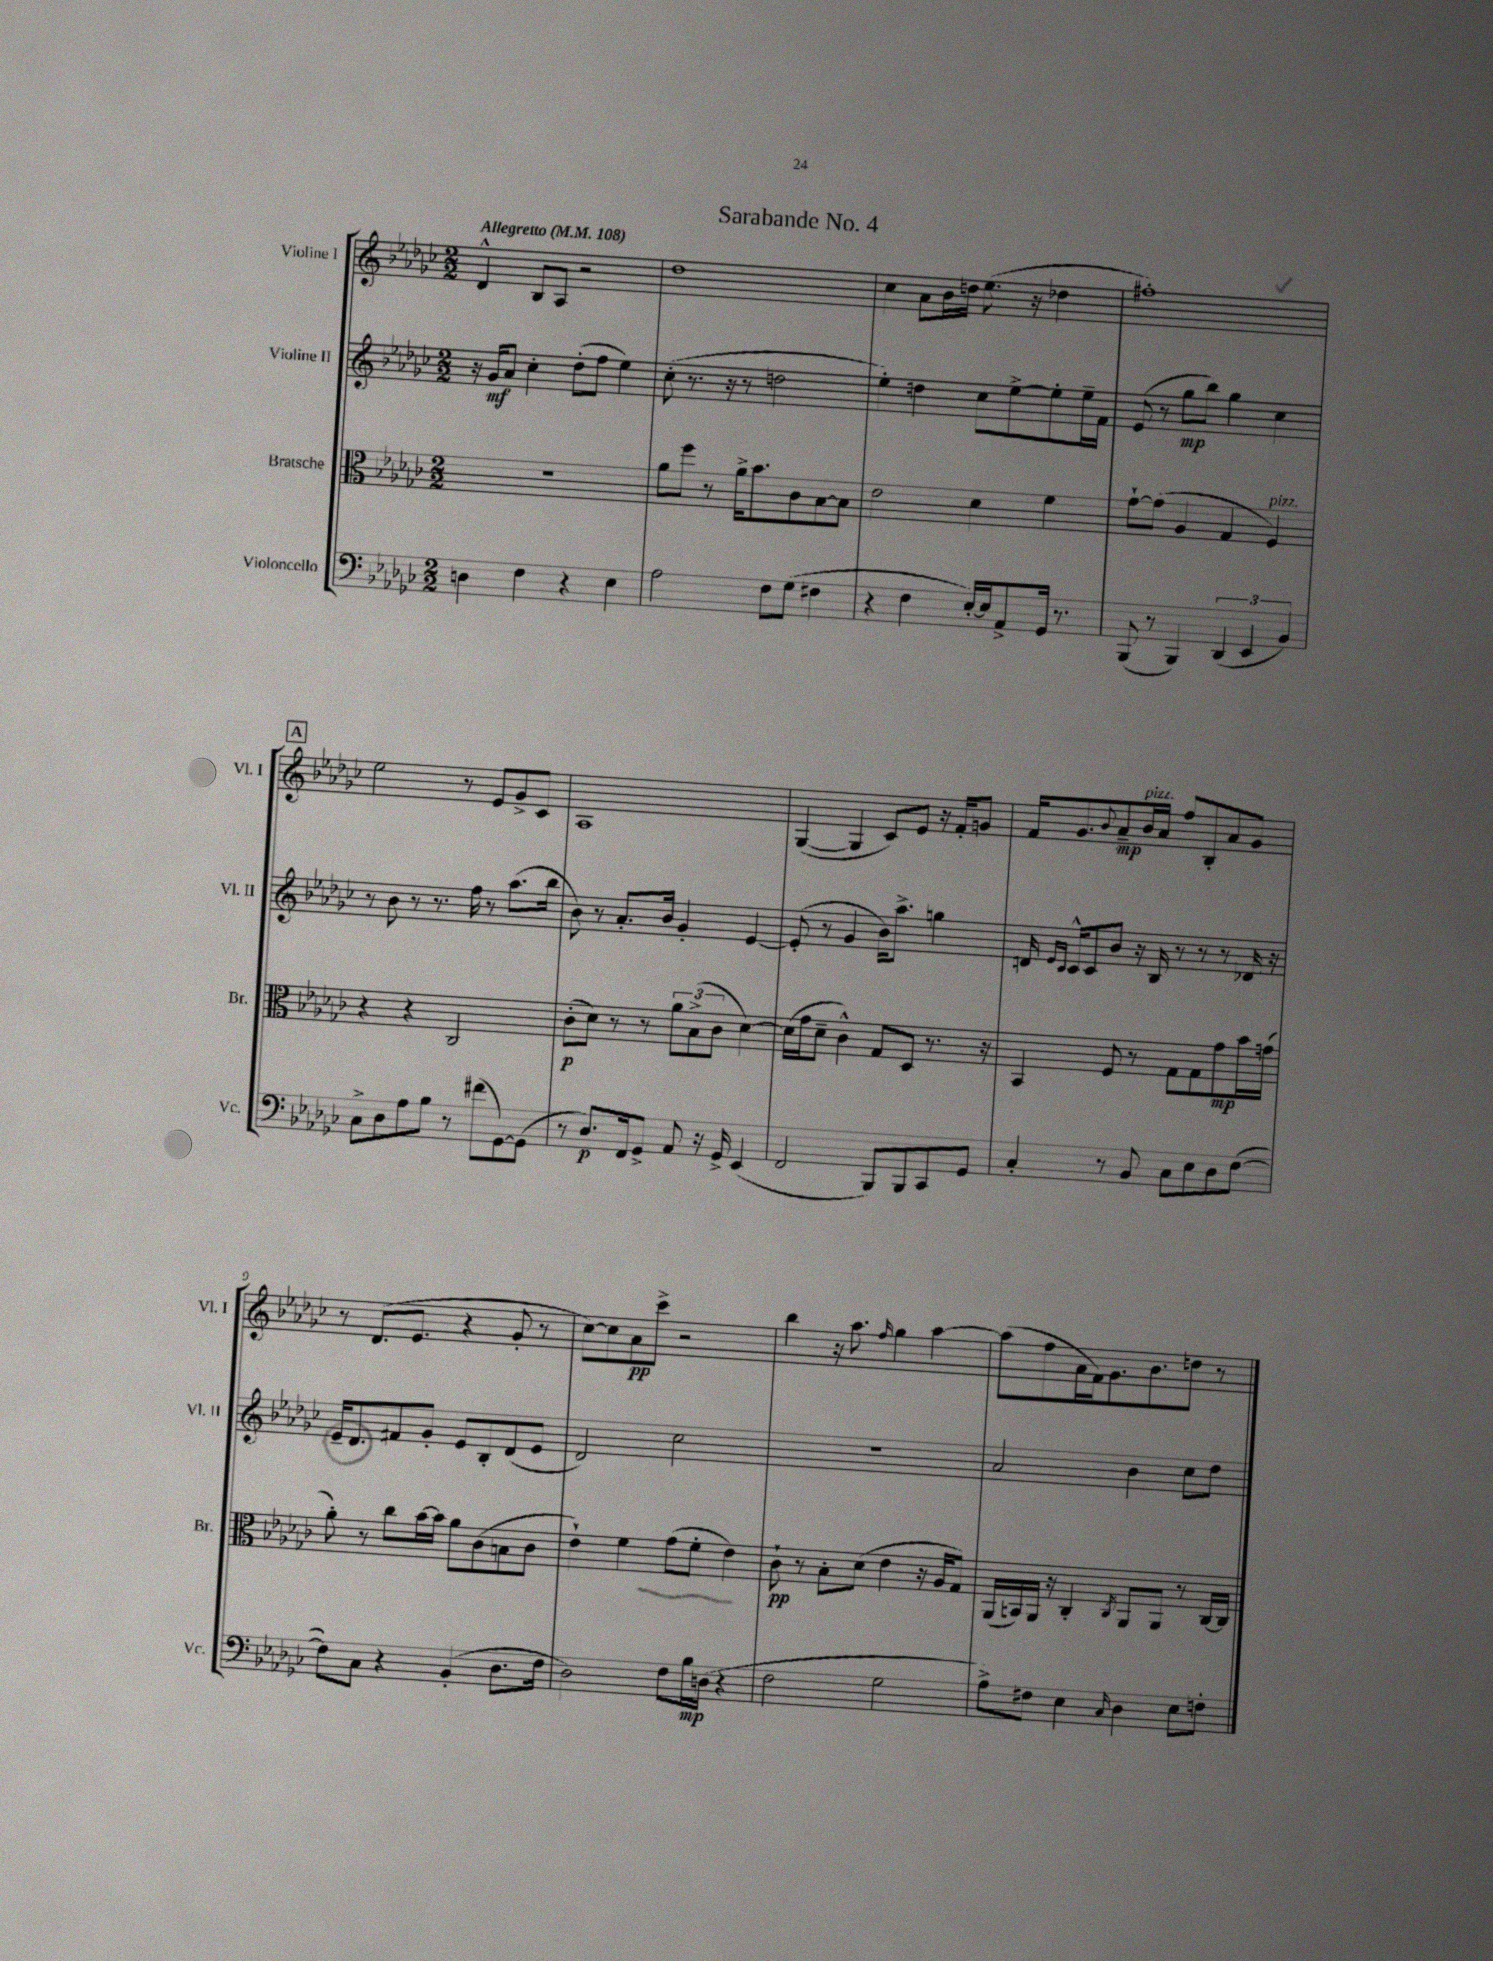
\header { title = "Sarabande No. 4" }
<<
\new StaffGroup <<
\new Staff = "s0" \with { instrumentName = "Violine I" shortInstrumentName = "Vl. I" } {
    \clef treble \key ges \major \numericTimeSignature \time 2/2 \tempo "Allegretto" 4 = 108
    des'4-^ bes8 aes8 r2 |
    des''1 |
    ces''4 aes'8 bes'16 d''16 ees''8.( r16 des''4 |
    fis''1-.) |
    \mark \markup { \box "A" } ees''2 r8 ees'8 ges'8-> ces'8 |
    aes1 |
    ges4~( ges4 ces'8) ees'8 r16 f'16-. g'8 |
    f'16 ges'8. \appoggiatura { bes'8 } aes'8--\mp bes'16^\markup { \italic "pizz." } aes'16 f''8 bes8-. aes'8 ges'8 |
    r8 des'8.( ees'8. r4 ges'8-. r8 |
    ces''8~) ces''8 aes'8\pp ces'''8-> r2 |
    bes''4 r16 aes''8. \grace { f''16 } ges''4 aes''4~ |
    aes''8( f''8 aes'16 f'16) ges'8. bes'8. d''8 r8 \bar "|." |
}
\new Staff = "s1" \with { instrumentName = "Violine II" shortInstrumentName = "Vl. II" } {
    \clef treble \key ges \major \numericTimeSignature \time 2/2
    r16 ges'16\mf aes'8 ces''4-. des''8-.( f''8 ees''4) |
    ces''8-.( r8. r16 r8 d''2 |
    ees''4-.) d''4 ces''8 ees''8~-> ees''8-. ees''16-- f'16 |
    ees'8( r8 ges''8\mp bes''8) ges''4 ces''4 |
    \mark \markup { \box "A" } r8 bes'8 r8 r8. f''16 r8 aes''8.( bes''16 |
    bes'8) r8 aes'8.-. bes'16 ges'4-. ees'4~ |
    ees'8-.( r8 ges'4 bes'16) aes''8.-> g''4 |
    d'16 \grace { ees'16 ces'16 } ces'16-^ ces'8 bes'8 r16 bes16 r8 r8 r8 des'16 r16 |
    ees'16-- des'8. fis'8 ges'8-. ees'8 bes8-. des'8( ees'8 |
    des'2) ces''2 |
    R1 |
    aes'2 bes'4 ces''8 des''8 \bar "|." |
}
\new Staff = "s2" \with { instrumentName = "Bratsche" shortInstrumentName = "Br." } {
    \clef alto \key ges \major \numericTimeSignature \time 2/2
    R1 |
    aes'8 f''8 r8 aes'16-> bes'8. ces'8 bes8~ bes8 |
    ees'2 des'4 f'4 |
    ges'8~-! ges'8( aes4 ges4 f4^\markup { \italic "pizz." }) |
    \mark \markup { \box "A" } r4 r4 ces2 |
    ces'8-.\p( des'8) r8 r8 \tuplet 3/2 { aes'8 bes8->( ces'8 } des'4~) |
    des'16( ges'16 des'8-- ces'4-^) ges8 des8 r8. r16 |
    bes,4 f8 r8 ges8 ges8 ges'8\mp bes'16 g'16( |
    aes'8-.) r8 ces''8 bes'16~ bes'16 aes'8 ces'8( b8 ces'8 |
    ees'4-!) f'4 ges'8( f'8-. ees'4) |
    ces'8-!\pp r8 bes8-. des'8( ees'4 r16 aes16 ges8) |
    aes,16( b,16) aes,16 r16 ces4-. \acciaccatura { ces8 } aes,8 aes,8 r8 ces16~ ces16 \bar "|." |
}
\new Staff = "s3" \with { instrumentName = "Violoncello" shortInstrumentName = "Vc." } {
    \clef bass \key ges \major \numericTimeSignature \time 2/2
    d4 f4 r4 ees4 |
    aes2 f8 ges8( fis4 |
    r4 f4 ees16~-.) ees16 aes,8-> ges,16 r8. |
    bes,,8( r8 bes,,4) \tuplet 3/2 { des,4( ees,4 bes,4) } |
    \mark \markup { \box "A" } ces8-> des8 aes8 bes8 r8 fis'8( ges,8~) ges,8( |
    r8 des8.\p) f,16 ges,8-> aes,8 r16 ges,16-> ees,4( |
    f,2 bes,,8) bes,,8 ces,8 ges,8 |
    ces4-. r8 bes,8 ces8 ees8 des8 f8~( |
    f8) ces8 r4 bes,4-.( des8. f16 |
    des2) f8 bes16\mp d16( r4 |
    f2 ges2 |
    aes8->) fis8 ees4 \grace { ces16 } des4 ees8 f8-. \bar "|." |
}
>>
>>
